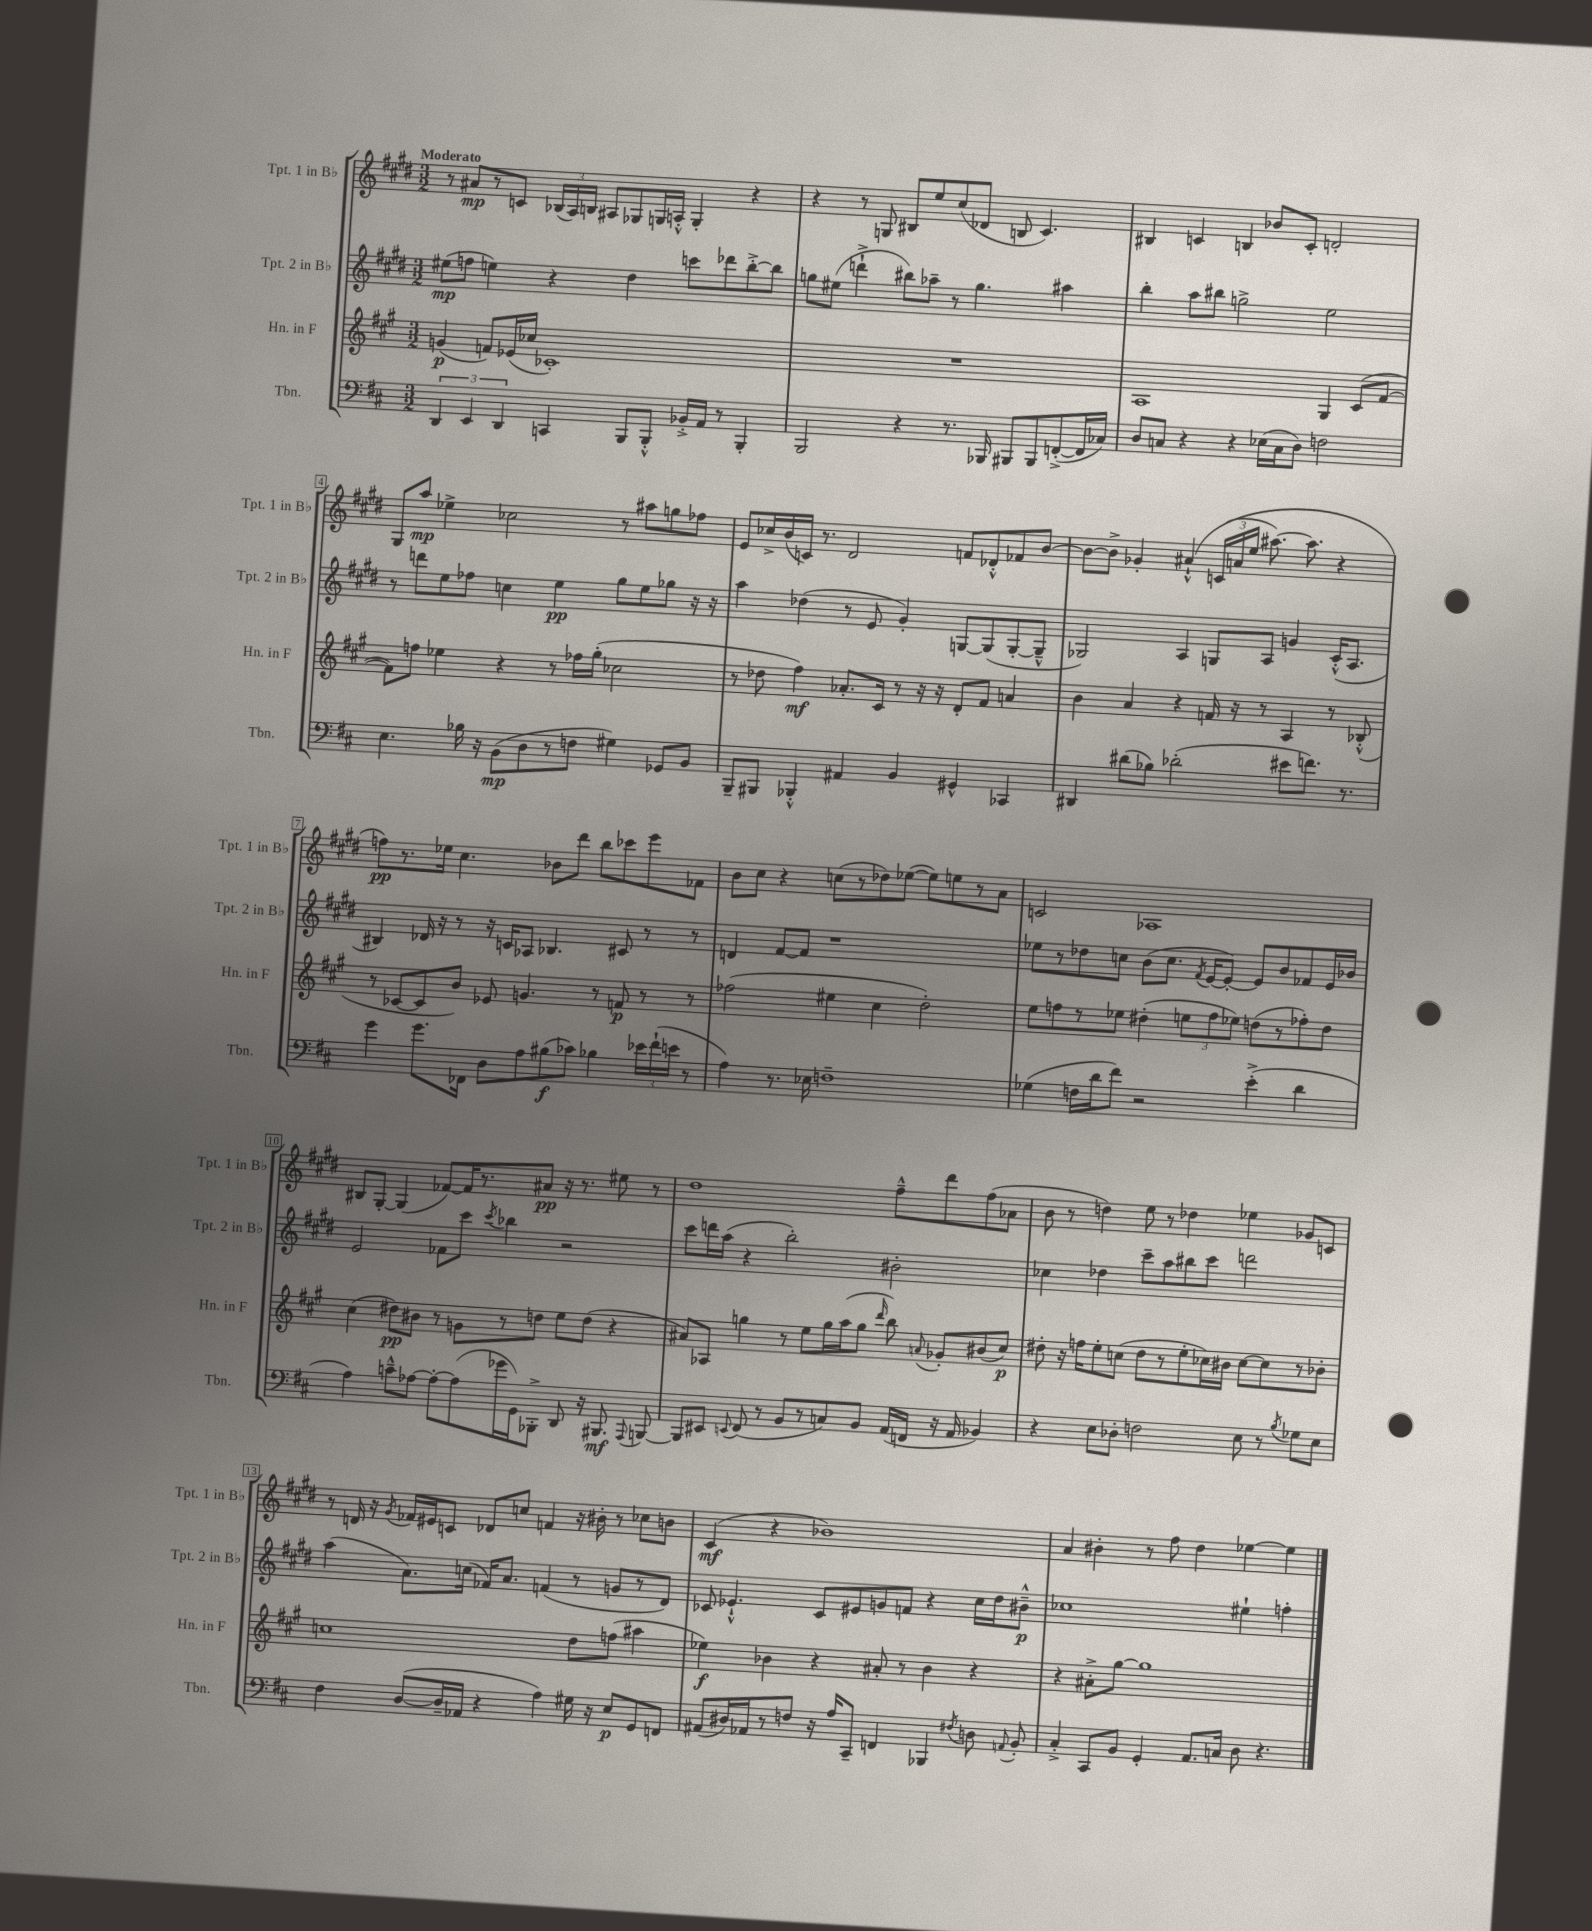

**kern	**kern	**kern	**kern
*staff4	*staff3	*staff2	*staff1
*clefF4	*clefG2	*clefG2	*clefG2
*k[f#c#]	*k[f#c#g#]	*k[f#c#g#d#]	*k[f#c#g#d#]
*M3/2	*M3/2	*M3/2	*M3/2
6DD/	(4g/	(8ee#\L	8r
.	.	8ff\J	8a#/L
6EE/	.	.	.
.	8f/L)	4ee\)	8r
6DD/	.	.	.
.	(16e-/L	.	8c/J
.	16cc-/JJ	.	.
4CC/	1c-')	4r	(24B-/LL
.	.	.	24A/)
.	.	.	24B/JJ
.	.	.	8A#/L
8BBB/L	.	4dd#\	8G-/
8BBB'^^/J	.	.	16G/L
.	.	.	16A'^^/JJ
16BB-'^/LL	.	8ccc\L	4G'/
16AA/JJ	.	.	.
8r	.	8ddd-\	.
4BBB'/	.	[8bb'^\	4r
.	.	8bb\]J	.
=	=	=	=
2BBB/	1.r	8gg\L	4r
.	.	(8ee#\J	.
.	.	4ddd`^\	8r
.	.	.	8G/
4r	.	8bb#\L)	8B#/L
.	.	8aa-~\J	8ee/
8.r	.	8r	(8cc#/
.	.	4.gg\	8d-/J
16BBB-/	.	.	.
8BBB#/L	.	.	8B/
8BBB#/	.	.	4.c#/)
([8FF'^/	.	4aa#\	.
16FF/]L	.	.	.
16C-/JJ)	.	.	.
=	=	=	=
8D/L	1A	4bb'\	4B#/
8C/J	.	.	.
4r	.	8aa\L	4c/
.	.	8bb#\J	.
4r	.	2gg^\	4B/
(16E-\LL	.	.	8b-/L
16C\J	.	.	.
8D\J)	.	.	8c'/J
2F\	4G#/	2ee\	2d'/
.	(8c#/L	.	.
.	[8f#/J	.	.
=	=	=	=
4.E\	8f#\]L)	8r	8G#/L
.	8ff\J	8ddd\L	8aa/J
.	4ee-\	8ee\	4ee-^\
16B-\	.	8ff-\J	.
16r	.	.	.
(8BB\L	4r	4cc\	2cc-\
8D\	.	.	.
8r	8r	4ee\	.
8F\J	16ff-\LL	.	.
.	(16gg#'\JJ	.	.
4G#\)	2cc-\	8gg#\L	8r
.	.	8ee\	8aa#\L
8GG-/L	.	8gg-\J	8gg\
8BB/J	.	16r	8ff-\J
.	.	16r	.
=	=	=	=
8BBB~/L	8r	4aa\	8e/L
8BBB#/J	8dd-\	.	16cc-^/L
.	.	.	(16b/
4BBB-'^^/	4ff#\)	(4dd-\	16c/JJ)
.	.	.	8.r
4AA#/	8.a-'/L	8r	2d#/
.	.	8e/	.
.	16c#/Jk	.	.
4BB/	8r	4g#'/)	.
.	16r	.	.
.	16r	.	.
4GG#^^/	8d'/L	[8G/L	8f/L
.	8f#/J	(8G/]	8d-'^^/
4CC-/	4a/	[8G'/	8f-/
.	.	8G~^^/]J	[8b/J
=	=	=	=
4DD#/	4b\	2G-/)	8b\_L
.	.	.	8b^\]J
(8d#\L	4a/	.	4g-'/
8B-\J)	.	.	.
(2d-'\	4r	4A/	&(4a#`^^/
.	16f/	8G/L	(24c/LL
.	.	.	24a/
.	16r	.	.
.	.	.	24ee/JJ
.	8r	8A/J	[8.aa#\)
8e#\L	4A/	4g/	.
.	.	.	8.aa#\]
8.f\J)	.	.	.
.	8r	(16c#'^^/LK	4r
8.r	.	8.A/J	.
.	(8B-'^^/	.	.
=	=	=	=
4g\	8r	4B#/)	8ff\L&)
.	[8c-/L	.	8.r
8.g\L	8c-/]	16d-/	.
.	.	16r	16ee-\Jk
.	8b/J)	8r	4.cc#\
16FF-\Jk	.	.	.
8D\L	8e-/	16r	.
.	.	16c/LK	.
8A\	4.g/	8A-/J	.
(8B#\	.	4.B-/	8b-\L
8c-\J)	.	.	8ddd#\J
4B-\	8r	.	8bb\L
.	8f/	8c#/	8ccc-\
24e-\LL	8r	8r	8eee\
(24f#`\	.	.	.
24e\JJ	.	.	.
8r	8r	8r	8f-\J
=	=	=	=
4A\)	(2ff-\	4d/	8b\L
.	.	.	8cc#\J
8.r	.	[8f#/L	4r
.	.	8f#/]J	.
16E-\	.	.	.
1F~	4ee#\	1r	(8cc\L
.	.	.	8r
.	4cc#\	.	8dd-\)
.	.	.	([8ee-\J
.	2dd'\)	.	8ee-\]L)
.	.	.	8ee\
.	.	.	8r
.	.	.	8a\J
=	=	=	=
(4G-\	8ee\L	8ee-\L	2c/
.	8ff\	8r	.
16F\LL	8r	8dd-\	.
16d\J	.	.	.
8f#\J)	8ee-\J	8cc\J	.
2r	(4dd#'\	(8b\L	1A-
.	.	8.cc\J	.
.	12ee\L	.	.
.	.	8qf#/	.
.	.	[16e/LK	.
.	12ff\	.	.
.	.	8e'/_J)	.
.	12ee-\J)	.	.
(4e'^\	(8dd\L	8e/]L	.
.	8r	8b/	.
4d\	8ff-'\)	8f-/	.
.	8dd\J	16e/L	.
.	.	16b-/JJ	.
=	=	=	=
4A\)	(4cc#\	2e/	8B#/L
.	.	.	[8G#'/J
8c~^^\L	8dd#\L)	.	(4G#/]
[8A-\J	8b#\J	.	.
8A-'\_L	8r	8f-\L	[8f-/L)
(8A-\]	8g\L	8ccc#\J	16f-/]K
.	.	.	8.r
.	.	8qccc#/	.
16g-\L	8r	4bb-\	.
16GG\J)	.	.	.
8BBB-'^\J	8dd\J	.	8a#/J
8DD/	8ee\L	2r	16r
.	.	.	8.r
16r	(8dd\J	.	.
8.BBB#/	.	.	.
.	4r	.	8ee#\
8qqAAA/	.	.	.
[8BBB/	.	.	8r
=	=	=	=
8BBB/]L	8a#/L)	8ccc#\L	1dd#
8EE#/J	8A-/J	16ddd\L	.
.	.	(16aa\JJ	.
8qqEE/	.	.	.
(8FF#/	4gg\	4r	.
8r	.	.	.
8BB/L	8r	2bb'\)	.
8r	8ee\L	.	.
8C/)	16gg\L	.	.
.	(16aa\J	.	.
8BB/J	8gg\J	.	.
.	16qqddd/	.	.
(16AA/LL	8bb\)	2b#'\	8ff#~^^\L
16FF/JJ	.	.	.
.	8qqa/	.	.
16r	8g-'/L	.	8ddd#\
16AA/	.	.	.
4BB-/)	(8b#/	.	(8ff#\
.	8cc#/J)	.	8a-\J
=	=	=	=
4r	8dd#'\	4cc-\	8b\
.	16r	.	8r
.	16ff\LK	.	.
8E\L	8ee'\	4dd-\	4dd\)
8D-'\J	(8cc\J	.	.
2F\	8dd#\L	8ccc#~\L	8ee\
.	8r	8aa\	8r
.	8ee'\	8bb#\	4dd-\
.	16cc-\L)	8ccc#\J	.
.	16b#\JJ	.	.
8E\	[8cc-\L	2ddd\	4ee-\
8r	8cc-\]	.	.
8qB/	.	.	.
8G-\L	8r	.	8g-/L
8E\J	8b-'\J	.	8c/J
=	=	=	=
4F#\	1cc	(4aa\	8r
.	.	.	16d/
.	.	.	16r
.	.	.	8qg#/
([8D/L	.	8.a\L)	16f-/LL
.	.	.	16e#/J
16D~/]L	.	.	8c/J
16AA-/JJ	.	(16cc\Jk	.
4r	.	16f-/LK)	8d-/L
.	.	8.a/J	.
.	.	.	8cc/J
4A\)	.	(4f/	4f/
16G#\	8dd\L	8r	16r
16r	.	.	16b#'\
8E/L	(8ff\J	8g/L	8r
8GG/	4aa#\	8r	8cc-\L
8FF/J	.	8d#/J)	8b\J
=	=	=	=
(8AA#/L	4ee-\)	8c-/	(4c#/
16D#/L)	.	4.e-`^^/	.
16AA-/J	.	.	.
8r	4b-\	.	4r
8F/J	.	.	.
16r	4r	8c-/L	1b-)
16A/LK	.	.	.
8CC#~/J	.	8e#/	.
4FF/	8a#'/	8g/	.
.	8r	8f/J	.
4BBB-/	4b-\	4r	.
8qF#/	.	.	.
8D\	4r	16cc#\LL	.
.	.	16dd#\J	.
8qqAA/	.	.	.
8BB'/	.	8b#~^^\J	.
=	=	=	=
4C#'^/	4r	1cc-	4a/
8CC#/L	8a#'^\L	.	4b#'\
8BB/J	[8gg#\J	.	.
4GG'/	1gg#]	.	8r
.	.	.	8ff#\
8.AA/L	.	.	4dd#\
16C/Jk	.	.	.
8D\	.	4ee#`\	[4ee-\
4.r	.	.	.
.	.	4ff'\	4ee-\]
==	==	==	==
*-	*-	*-	*-
